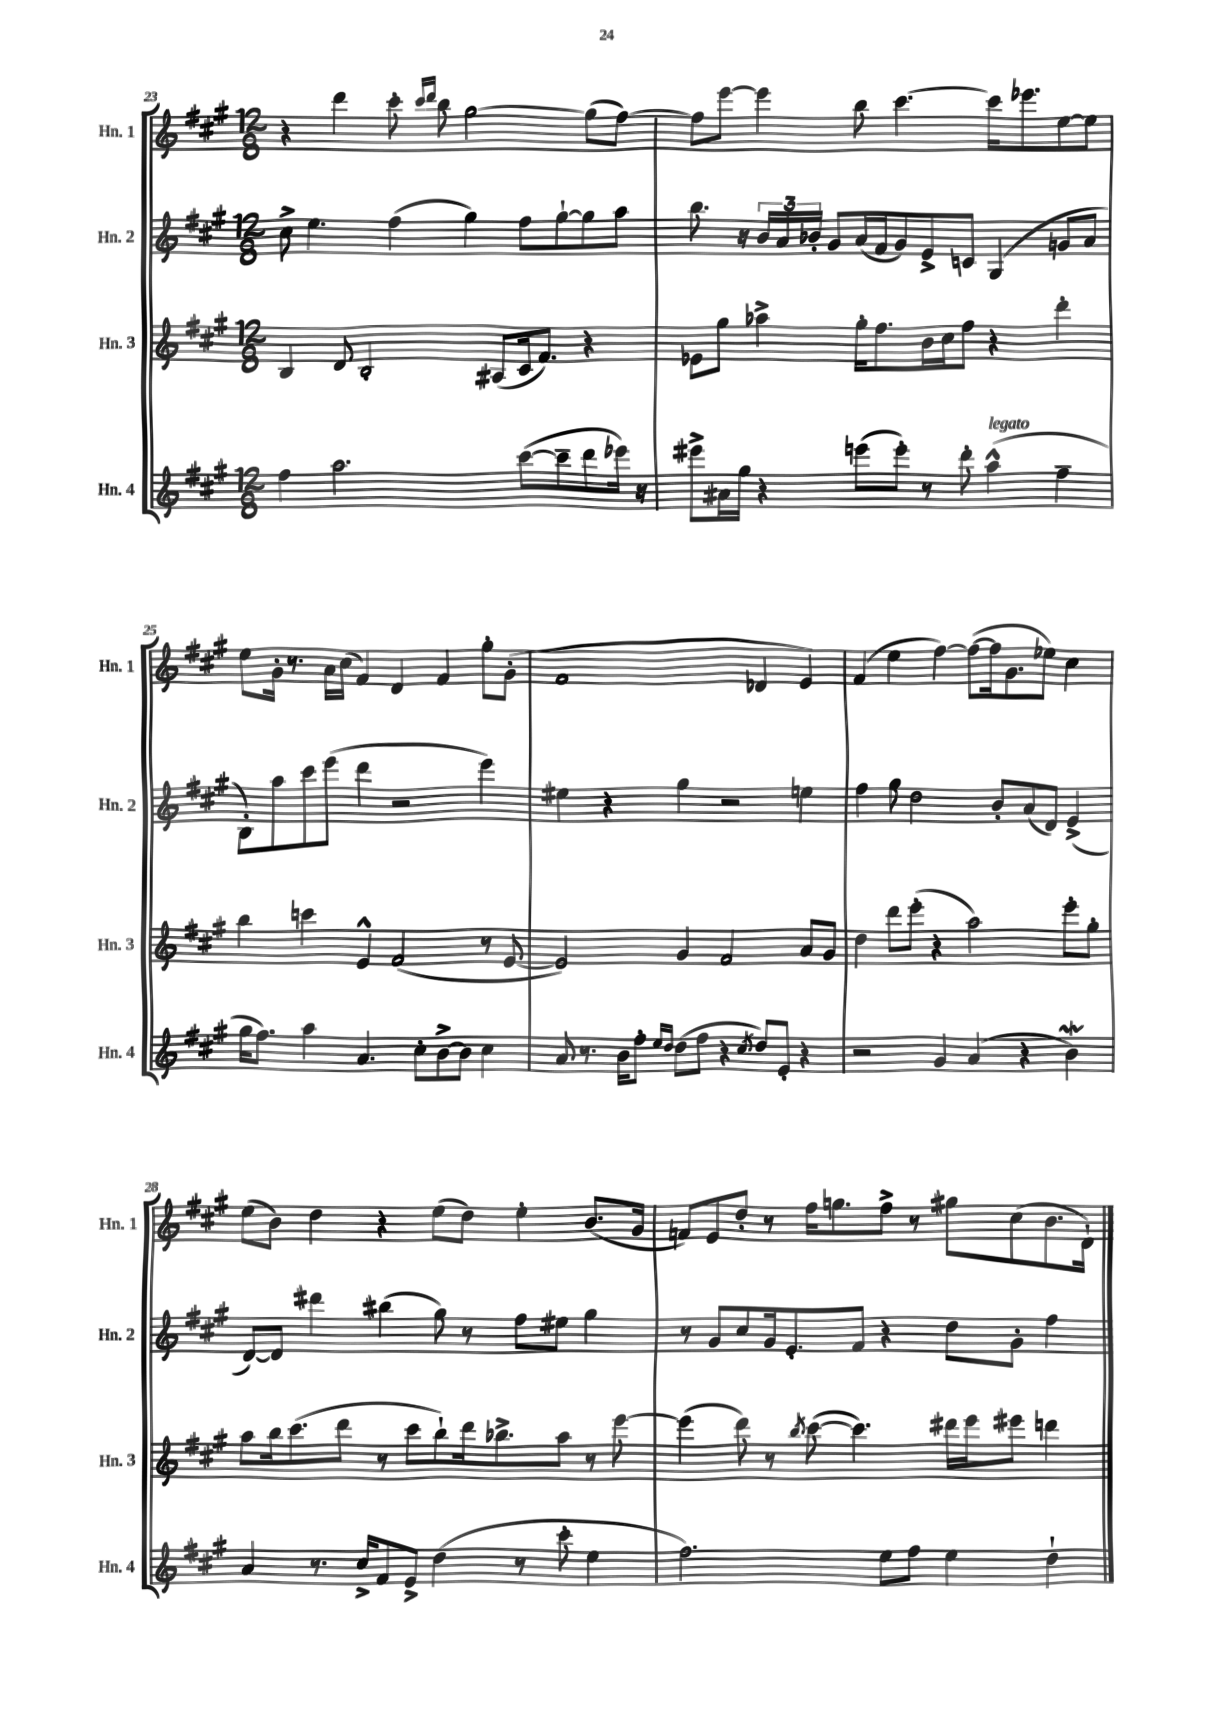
<<
\new StaffGroup <<
\new Staff = "s0" \with { instrumentName = "Hn. 1" shortInstrumentName = "Hn. 1" } {
    \clef treble \key a \major \numericTimeSignature \time 12/8
    \autoBeamOff r4 d'''4 cis'''8-. \grace { cis'''16[ d'''16] } b''8 gis''2~ gis''8[( fis''8]~) |
    fis''8[ e'''8]~ e'''4 b''8 cis'''4.~ cis'''16[ ees'''8. e''8~ e''8] |
    e''8[ gis'16]-. r8. a'16[ cis''16]( fis'4) d'4 fis'4 gis''8[-. gis'8]-.( |
    fis'1 des'4 e'4) |
    fis'4( e''4 fis''4~) fis''8[~( fis''16 gis'8. ees''8]) cis''4 |
    e''8[( b'8]) d''4 r4 e''8[( d''8]) e''4-. b'8.[( gis'16] |
    f'8[) e'8 d''8]-. r8 fis''16[ g''8. fis''8]-> r8 gis''8[ cis''8( b'8. d'16]-!) \bar "|." |
}
\new Staff = "s1" \with { instrumentName = "Hn. 2" shortInstrumentName = "Hn. 2" } {
    \clef treble \key a \major \numericTimeSignature \time 12/8
    \autoBeamOff cis''8-> e''4. fis''4( gis''4) fis''8[ gis''8~-! gis''8 a''8] |
    b''8. r16 \tuplet 3/2 { b'16[ a'16 bes'16]-. } gis'8[ a'16( fis'16 gis'8) e'8-> c'8] gis4( g'8[ a'8] |
    b8[-.) a''8 cis'''8 e'''8]( d'''4 r2 e'''4) |
    eis''4 r4 gis''4 r2 e''4 |
    fis''4 gis''8 d''2 b'8[-. a'8( d'8]) e'4->( |
    d'8[~) d'8] dis'''4 bis''4( gis''8) r8 fis''8[ eis''8] gis''4 |
    r8 gis'8[ cis''8 gis'16 e'8.-. fis'8] r4 d''8[ gis'8]-. fis''4 \bar "|." |
}
\new Staff = "s2" \with { instrumentName = "Hn. 3" shortInstrumentName = "Hn. 3" } {
    \clef treble \key a \major \numericTimeSignature \time 12/8
    \autoBeamOff b4 d'8 b2-. ais8[( cis'16 fis'8.]) r4 |
    ees'8[ gis''8] aes''4-> gis''16[-. fis''8. b'16 cis''16 fis''8] r4 d'''4-. |
    b''4 c'''4 e'4-^ fis'2( r8 e'8~ |
    e'2) gis'4 fis'2 a'8[ gis'8] |
    d''4 d'''8[ e'''8]-.( r4 a''2) e'''8[-. gis''8]-. |
    a''8[ b''16 cis'''8.( d'''8] r8 cis'''8[ b''8-!) d'''16 bes''8.-> a''8] r8 e'''8~ |
    e'''4( d'''8) r8 \acciaccatura { b''8 } cis'''8~( cis'''4.) dis'''16[ e'''16 eis'''8] d'''4 \bar "|." |
}
\new Staff = "s3" \with { instrumentName = "Hn. 4" shortInstrumentName = "Hn. 4" } {
    \clef treble \key a \major \numericTimeSignature \time 12/8
    \autoBeamOff fis''4 a''2. cis'''8[~( cis'''8-- d'''8 ees'''16]) r16 |
    eis'''8[-> ais'16 gis''16] r4 e'''8[( e'''8]-.) r8 d'''8-. a''4-^^\markup { \italic "legato" }( fis''4-- |
    gis''16[ fis''8.]) a''4 a'4. cis''8[-. b'8~-> b'8] cis''4 |
    a'8 r8. b'16[ fis''8]-. \grace { e''16[ d''16] } d''8[( fis''8] r4 \acciaccatura { cis''8 } d''8[) e'8]-. r4 |
    r2 gis'4 a'4( r4 b'4\mordent) |
    a'4 r8. cis''16[-> fis'8 e'8]-> d''4( r8 cis'''8-. e''4 |
    fis''2.) e''8[ fis''8] e''4 d''4-! \bar "|." |
}
>>
>>
\layout { \context { \Score currentBarNumber = #23 } }
